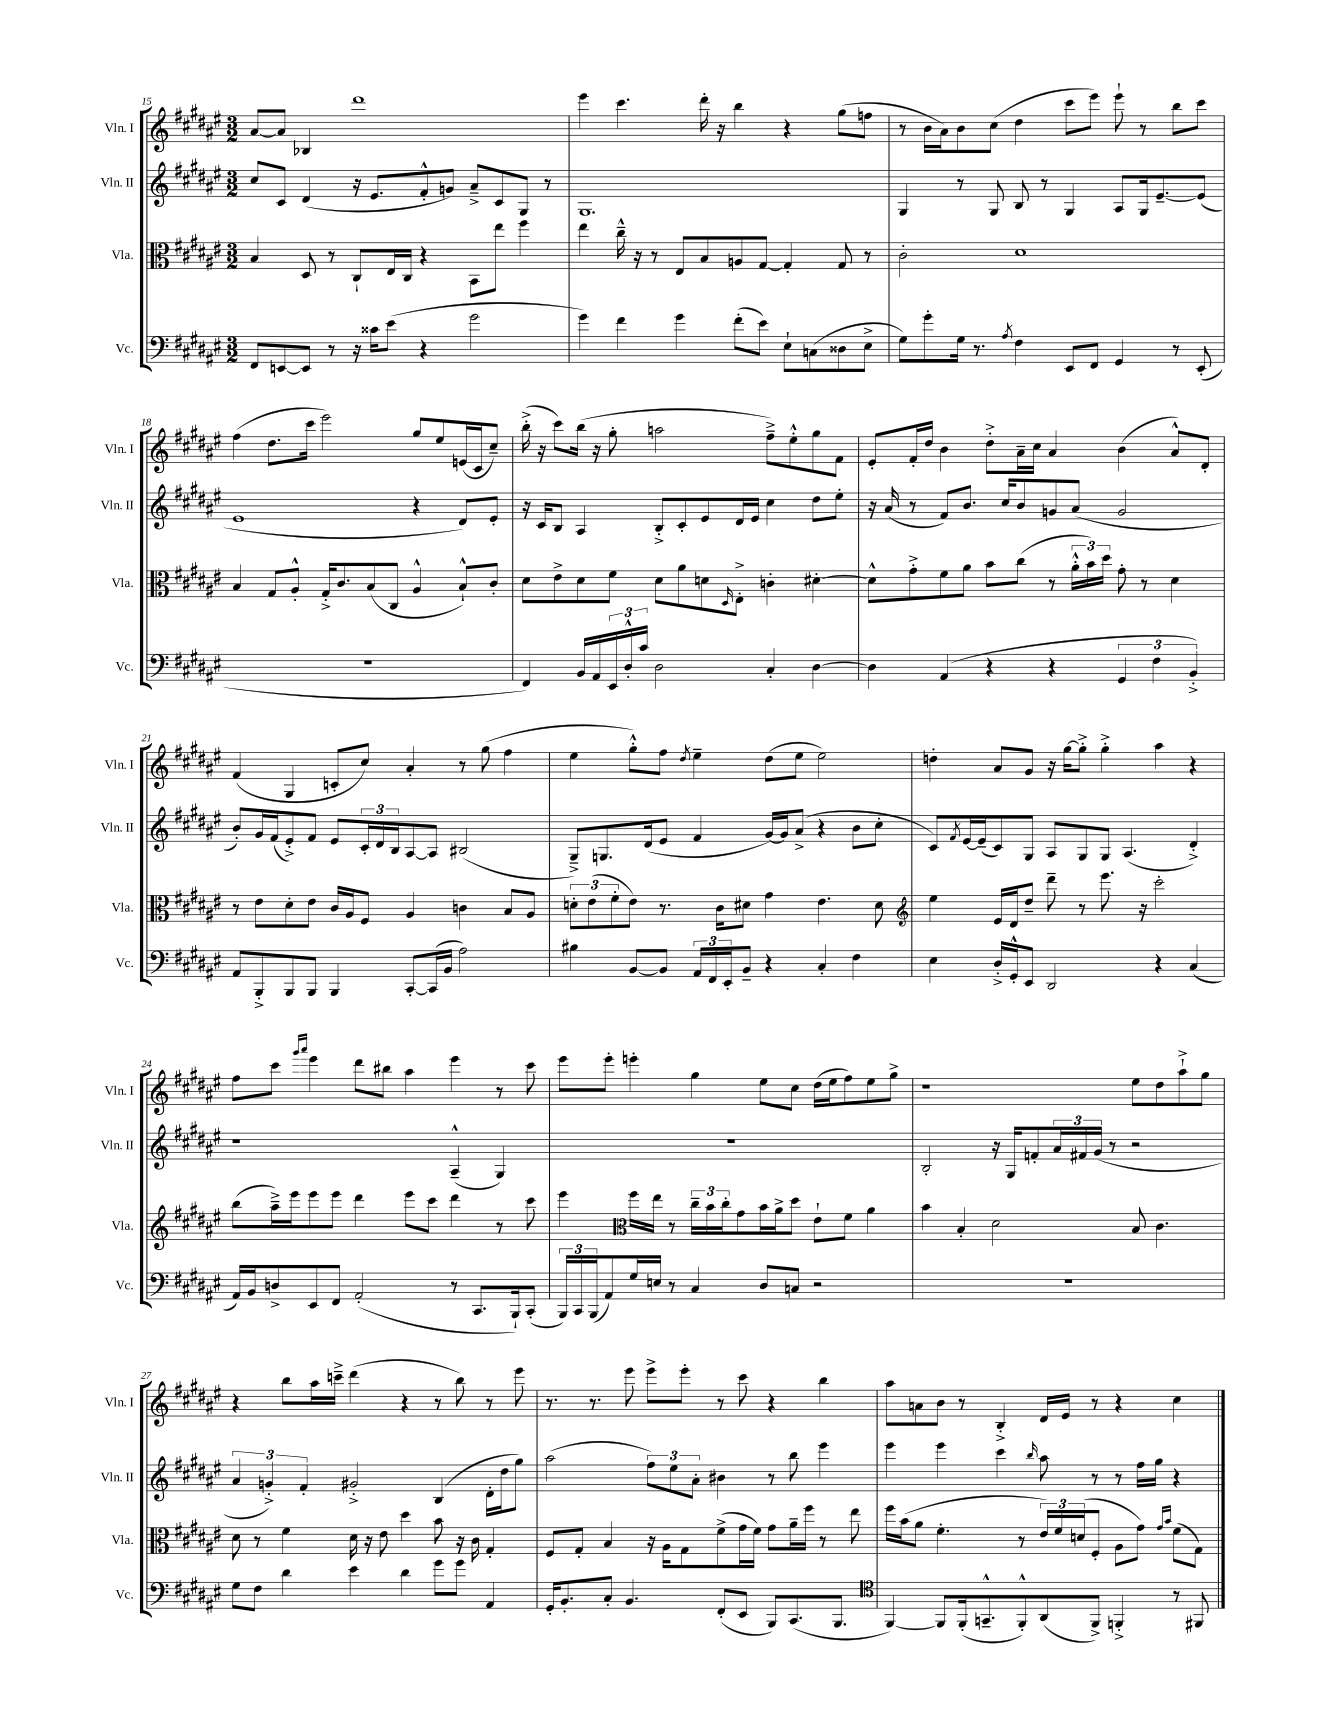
<<
\new StaffGroup <<
\new Staff = "s0" \with { instrumentName = "Vln. I" shortInstrumentName = "Vln. I" } {
    \clef treble \key fis \major \numericTimeSignature \time 3/2
    ais'8~ ais'8 bes4 dis'''1 |
    eis'''4 cis'''4. dis'''16-. r16 b''4 r4 gis''8( f''8 |
    r8 b'16 ais'16) b'8 cis''8( dis''4 cis'''8 eis'''8) eis'''8-! r8 b''8 cis'''8 |
    fis''4( dis''8. cis'''16 eis'''2) gis''8 eis''8 e'16( cis'16 cis''8--) |
    b''16-.->( r16 cis'''8) b''16( r16 gis''8-. a''2 fis''8--->) eis''8-.-^ gis''8 fis'8 |
    eis'8-. fis'16-. dis''16 b'4 dis''8-.-> ais'16-- cis''16 ais'4 b'4( ais'8-^) dis'8-. |
    fis'4( gis4 c'8-. cis''8) ais'4-. r8 gis''8( fis''4 |
    eis''4 gis''8-.-^) fis''8 \acciaccatura { dis''8 } eis''4-- dis''8( eis''8 eis''2) |
    d''4-. ais'8 gis'8 r16 gis''16~ gis''8-.-> gis''4-.-> ais''4 r4 |
    fis''8 cis'''8 \grace { gis'''16 ais'''16 } eis'''4 dis'''8 bis''8 ais''4 eis'''4 r8 cis'''8 |
    eis'''8 eis'''8-. e'''4-. gis''4 eis''8 cis''8 dis''16( eis''16 fis''8) eis''8 gis''8-> |
    r1 eis''8 dis''8 ais''8-!-> gis''8 |
    r4 b''8 ais''16 c'''16---> dis'''4( r4 r8 b''8) r8 eis'''8 |
    r8. r8. eis'''8 eis'''8-> eis'''8-. r8 cis'''8 r4 b''4 |
    ais''8 a'8 b'8 r8 b4-.-> dis'16 eis'16 r8 r4 cis''4 \bar "|." |
}
\new Staff = "s1" \with { instrumentName = "Vln. II" shortInstrumentName = "Vln. II" } {
    \clef treble \key fis \major \numericTimeSignature \time 3/2
    cis''8 cis'8 dis'4( r16 eis'8. fis'8-.-^ g'8) ais'8---> cis'8 gis8 r8 |
    gis1. |
    gis4 r8 gis8 b8 r8 gis4 ais8 gis16 eis'8.~-- eis'8( |
    eis'1 r4 dis'8) eis'8-. |
    r16 cis'16 b8 ais4 b8-.-> cis'8-. eis'8 dis'16 eis'16 cis''4 dis''8 eis''8-. |
    r16 ais'16( r8 fis'8) b'8. cis''16 b'8 g'8 ais'8( g'2 |
    b'8-.) gis'16 fis'16( eis'8-.->) fis'8 eis'8 \tuplet 3/2 { cis'16-. dis'16 b16 } ais8~ ais8 bis2( |
    gis8--->) g8. dis'16( eis'8 fis'4 gis'16~) gis'16 ais'8->( r4 b'8 cis''8-. |
    cis'8) \acciaccatura { fis'8 } eis'16~ eis'16--( cis'8) gis8 ais8 gis8 gis8 ais4.( dis'4-.->) |
    r1 ais4---^( gis4) |
    R1. |
    b2-. r16 gis16 f'8-. \tuplet 3/2 { ais'16 fis'16 gis'16( } r8 r2 |
    \tuplet 3/2 { ais'4 g'4-.->) fis'4-. } gis'2-.-> b4( dis'16-. dis''16 gis''8) |
    ais''2( \tuplet 3/2 { fis''8) eis''8 ais'8-. } bis'4 r8 b''8 eis'''4 |
    eis'''4 eis'''4 cis'''4 \grace { b''16 } ais''8 r8 r8 fis''16 gis''16 r4 \bar "|." |
}
\new Staff = "s2" \with { instrumentName = "Vla." shortInstrumentName = "Vla." } {
    \clef alto \key fis \major \numericTimeSignature \time 3/2
    b4 dis8 r8 cis8-! eis16 cis16 r4 b,8 eis''8 fis''4 |
    eis''4 cis''16---^ r16 r8 eis8 b8 a8 gis8~ gis4-. gis8 r8 |
    cis'2-. dis'1 |
    b4 gis8 ais8-.-^ gis16-.-> cis'8. b8( cis8 ais4-^ b8-!-^) cis'8-. |
    dis'8 eis'8-> dis'8 fis'8 dis'8 ais'8 d'8 \grace { dis16 } eis8-.-> c'4-. dis'4~-. |
    dis'8-^ gis'8-.-> fis'8 ais'8 b'8 cis''8( r8 \tuplet 3/2 { ais'16-.-^ b'16) dis''16 } gis'8-. r8 dis'4 |
    r8 eis'8 dis'8-. eis'8 cis'16 ais16 fis8 ais4 c'4 b8 ais8 |
    \tuplet 3/2 { d'8-. eis'8( fis'8-. } eis'8) r8. cis'16 dis'8 gis'4 eis'4. dis'8 |
    \clef treble eis''4 eis'16 dis'16 dis''8-- dis'''8-- r8 eis'''8. r16 cis'''2-. |
    b''8( ais''16--->) eis'''16 eis'''8 eis'''8 dis'''4 eis'''8 cis'''8 dis'''4 r8 cis'''8 |
    eis'''4 \clef alto fis''16 eis''16 r8 \tuplet 3/2 { cis''16-- b'16 cis''16-. } gis'8 b'16 ais'16-> dis''8 eis'8-! fis'8 ais'4 |
    b'4 b4-. dis'2 b8 cis'4. |
    dis'8 r8 fis'4 dis'16 r16 eis'8 dis''4 b'8 r16 cis'16 gis4-. |
    fis8 gis8-. b4 r16 ais16 gis8 fis'8->( gis'16 fis'16) gis'8 ais'16-- fis''16 r8 eis''8 |
    fis''16 b'16( ais'8 fis'4.-. r8 \tuplet 3/2 { eis'16) fis'16 d'16( } fis8-. ais8 gis'8) \grace { gis'16 b'16 } fis'8( gis8) \bar "|." |
}
\new Staff = "s3" \with { instrumentName = "Vc." shortInstrumentName = "Vc." } {
    \clef bass \key fis \major \numericTimeSignature \time 3/2
    fis,8 e,8~ e,8 r8 r16 cisis'16 eis'8( r4 gis'2 |
    gis'4) fis'4 gis'4 fis'8-.( eis'8) eis8-! c8( disis8 eis8-> |
    gis8) gis'8-. gis16 r8. \acciaccatura { ais8 } fis4 eis,8 fis,8 gis,4 r8 eis,8-.( |
    R1. |
    fis,4) b,16 ais,16 \tuplet 3/2 { eis,16 dis16-.-^ cis'16 } dis2 cis4-. dis4~ |
    dis4 ais,4( r4 r4 \tuplet 3/2 { gis,4 fis4 b,4-.->) } |
    ais,8 b,,8-.-> b,,8 b,,8 b,,4 cis,8~-. cis,16( b,16 ais2) |
    bis4 b,8~ b,8 \tuplet 3/2 { ais,16 fis,16 eis,16-. } b,8-- r4 cis4-. fis4 |
    eis4 dis16-.-> gis,16-.-^ eis,8 dis,2 r4 cis4( |
    ais,16) b,16 d8-> eis,8 fis,8 ais,2-.( r8 cis,8. b,,16-!) cis,8-.( |
    \tuplet 3/2 { b,,16) cis,16 b,,16( } ais,8) gis16 e16 r8 cis4 dis8 c8 r2 |
    R1. |
    gis8 fis8 dis'4 eis'4 dis'4 gis'8 gis'8 ais,4 |
    gis,16-. b,8.-. cis8-. b,4. fis,8-.( eis,8 b,,8) cis,8.( b,,8. |
    \clef tenor fis,4~) fis,8 fis,16-.( g,8.---^ fis,8-.-^) ais,8( fis,8->) f,4-.-> r8 fis,8 \bar "|." |
}
>>
>>
\layout { \context { \Score currentBarNumber = #15 } }
